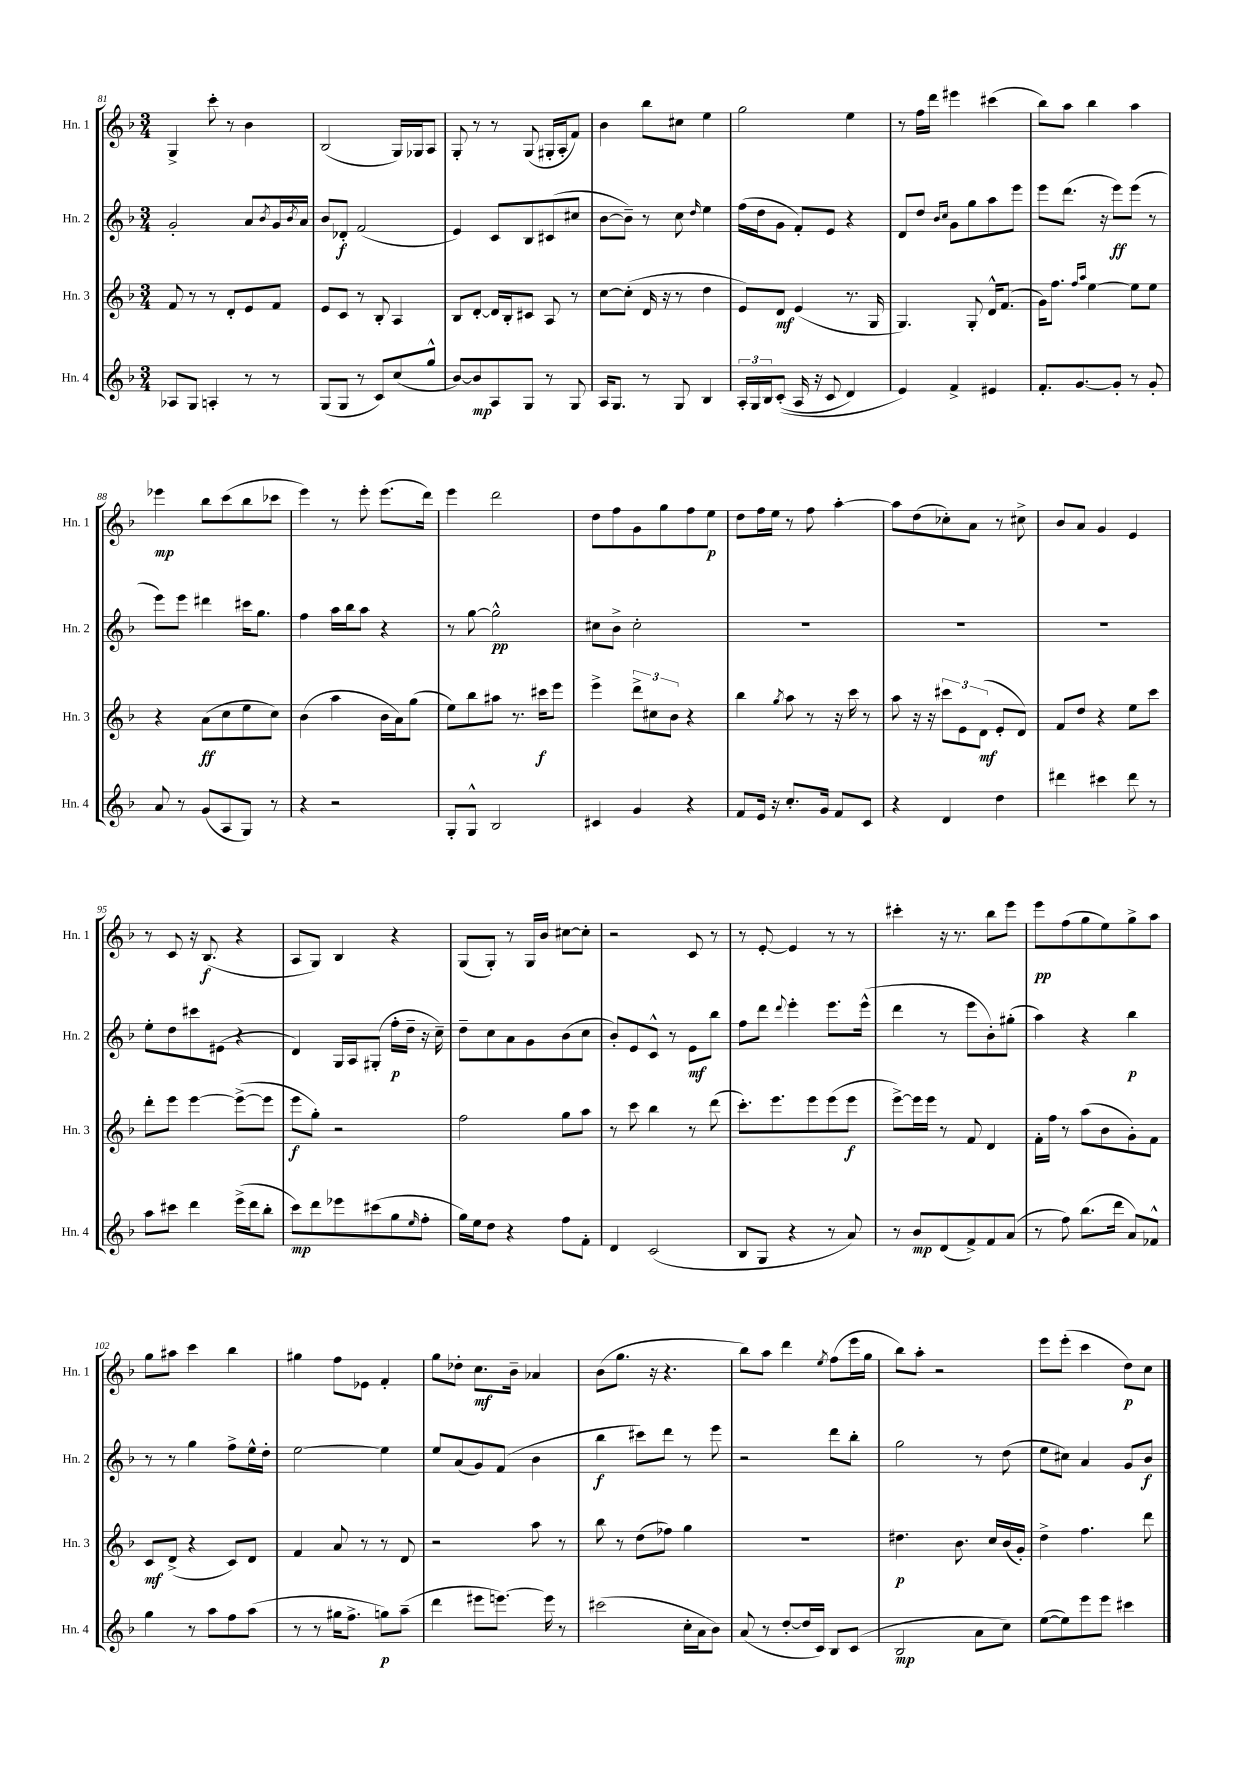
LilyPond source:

<<
\new StaffGroup <<
\new Staff = "s0" \with { instrumentName = "Hn. 1" shortInstrumentName = "Hn. 1" } {
    \clef treble \key f \major \numericTimeSignature \time 3/4
    g4-> c'''8-. r8 bes'4 |
    bes2( g16) ges16 a8 |
    g8-. r8 r8 g8( gis16-. a16-. f'8) |
    bes'4 bes''8 cis''8 e''4 |
    g''2 e''4 |
    r8 f''16 d'''16 eis'''4 cis'''4( |
    bes''8) a''8 bes''4 a''4 |
    ees'''4\mp bes''8 c'''8( bes''8 ces'''8 |
    e'''4) r8 e'''8-. e'''8.( d'''16) |
    e'''4 d'''2 |
    d''8 f''8 g'8 g''8 f''8 e''8\p |
    d''8 f''16 e''16 r8 f''8 a''4~-. |
    a''8 d''8( ces''8-.) a'8 r8 cis''8-> |
    bes'8 a'8 g'4 e'4 |
    r8 c'8 r16 bes8.\f( r4 |
    a8 g8) bes4 r4 |
    g8( g8-.) r8 g16 bes'16 cis''8~ cis''8-. |
    r2 c'8 r8 |
    r8 e'8~-. e'4 r8 r8 |
    cis'''4-. r16 r8. bes''8 e'''8 |
    e'''8\pp f''8( g''8 e''8) g''8-> a''8 |
    g''8 ais''8 c'''4 bes''4 |
    gis''4 f''8 ees'8 f'4-. |
    g''8 des''8-. c''8.\mf bes'16-- aes'4 |
    bes'8( g''8. r16 r4. |
    bes''8) a''8 d'''4 \acciaccatura { e''8 } f''8( e'''16 g''16 |
    bes''8) a''8-. r2 |
    e'''8 e'''8-.( c'''4 d''8\p) c''8 \bar "|." |
}
\new Staff = "s1" \with { instrumentName = "Hn. 2" shortInstrumentName = "Hn. 2" } {
    \clef treble \key f \major \numericTimeSignature \time 3/4
    g'2-. a'8 \acciaccatura { bes'8 } g'16 \acciaccatura { bes'8 } a'16 |
    bes'8 des'8-.\f f'2( |
    e'4) c'8 bes8 cis'8( cis''8 |
    bes'8~ bes'8--) r8 c''8 \grace { d''16 } e''4 |
    f''16( d''16 g'8 f'8-.) e'8 r4 |
    d'8 d''8 \grace { bes'16 c''16 } g'8 g''8 a''8 e'''8 |
    e'''8 d'''8.( r16 e'''8\ff) e'''8( r8 |
    e'''8) e'''8 dis'''4 cis'''16 g''8. |
    f''4 a''16 bes''16 a''8 r4 |
    r8 g''8~ g''2-^\pp |
    cis''8 bes'8-> cis''2-. |
    R2. |
    R2. |
    R2. |
    e''8-. d''8 cis'''8 eis'8( r4 |
    d'4) g16 a16 gis8-.( f''16-.\p d''16-- r16 c''16--) |
    d''8-- c''8 a'8 g'8 bes'8( c''8 |
    bes'8-.) e'8 c'8-^ r8 e'8\mf bes''8 |
    f''8 d'''8 \appoggiatura { d'''8 } e'''4-. e'''8. e'''16-^( |
    d'''4 r8 e'''8 bes'8-.) gis''8-.( |
    a''4) r4 bes''4\p |
    r8 r8 g''4 f''8-> e''16-^ d''16-. |
    e''2~ e''4 |
    e''8 a'8( g'8) f'8( bes'4 |
    bes''4\f cis'''8) d'''8 r8 e'''8 |
    r2 d'''8 bes''8-. |
    g''2 r8 d''8( |
    e''8 cis''8) a'4 g'8 bes'8\f \bar "|." |
}
\new Staff = "s2" \with { instrumentName = "Hn. 3" shortInstrumentName = "Hn. 3" } {
    \clef treble \key f \major \numericTimeSignature \time 3/4
    f'8 r8 r8 d'8-. e'8 f'8 |
    e'8 c'8 r8 bes8-. a4 |
    bes8 d'8~-. d'16 bes16-. cis'8 a8 r8 |
    c''8~ c''8-.( d'16 r16 r8 d''4 |
    e'8) d'8\mf e'4( r8. g16 |
    g4.) g8-. d'16-^ f'8.( |
    g'16) f''8. \grace { f''16 a''16 } e''4~ e''8 e''8 |
    r4 a'8\ff( c''8 e''8 c''8) |
    bes'4( a''4 bes'16 a'16) g''8( |
    e''8) bes''8 ais''8 r8. cis'''16\f e'''8 |
    e'''4-> \tuplet 3/2 { d'''8-> cis''8 bes'8 } r4 |
    bes''4 \acciaccatura { g''8 } a''8 r8 r16 c'''16 r8 |
    a''8 r16 r16 \tuplet 3/2 { cis'''8 e'8 d'8\mf( } e'8-. d'8) |
    f'8 d''8 r4 e''8 c'''8 |
    d'''8-. e'''8 e'''4~ e'''8~->( e'''8 |
    e'''8\f g''8-.) r2 |
    f''2 g''8 a''8 |
    r8 c'''8 bes''4 r8 d'''8( |
    c'''8.-.) e'''8. e'''8 e'''8( e'''8\f |
    e'''8~->) e'''16 e'''16 r8 f'8 d'4 |
    f'16-. f''16 r8 a''8( bes'8 g'8-.) f'8 |
    c'8\mf d'8->( r4 c'8) d'8 |
    f'4 a'8 r8 r8 d'8 |
    r2 a''8 r8 |
    bes''8 r8 d''8( fes''8) g''4 |
    R2. |
    dis''4.\p bes'8. c''16 bes'16( g'16-.) |
    d''4-> f''4. d'''8 \bar "|." |
}
\new Staff = "s3" \with { instrumentName = "Hn. 4" shortInstrumentName = "Hn. 4" } {
    \clef treble \key f \major \numericTimeSignature \time 3/4
    aes8 g8 a4-. r8 r8 |
    g8( g8 r8 c'8) c''8( g''8-^ |
    bes'8~) bes'8\mp a8 g8 r8 g8 |
    a16 g8. r8 g8 bes4 |
    \tuplet 3/2 { a16-. g16 bes16 } c'8-.(\( a16 r16 c'8 d'4) |
    e'4\) f'4-> eis'4 |
    f'8.-. g'8.~ g'8-. r8 g'8-. |
    a'8 r8 g'8( a8 g8) r8 |
    r4 r2 |
    g8-. g8-^ bes2 |
    cis'4 g'4 r4 |
    f'8 e'16 r16 c''8.-. g'16 f'8 c'8 |
    r4 d'4 d''4 |
    dis'''4 cis'''4 dis'''8 r8 |
    a''8 cis'''8 d'''4 e'''16->( d'''16 bes''8-. |
    c'''8\mp) d'''8 ees'''8 cis'''8( g''8 \grace { e''16 } f''8-. |
    g''16) e''16 d''8 r4 f''8 f'8-. |
    d'4 c'2( |
    bes8 g8 r4 r8 a'8) |
    r8 bes'8\mp d'8( f'8->) f'8 a'8( |
    r8 f''8) bes''8.( d'''16 a'8) fes'8-^ |
    g''4 r8 a''8 f''8 a''8( |
    r8 r8 gis''16 f''8.-> g''8\p) a''8--( |
    d'''4 eis'''8 e'''8.~) e'''16 r8 |
    cis'''2( c''16-. a'16 bes'8) |
    a'8( r8 d''8~-. d''16 c'16) bes8 c'8( |
    bes2\mp a'8 c''8) |
    e''8~( e''8) e'''8 e'''8 cis'''4 \bar "|." |
}
>>
>>
\layout { \context { \Score currentBarNumber = #81 } }
